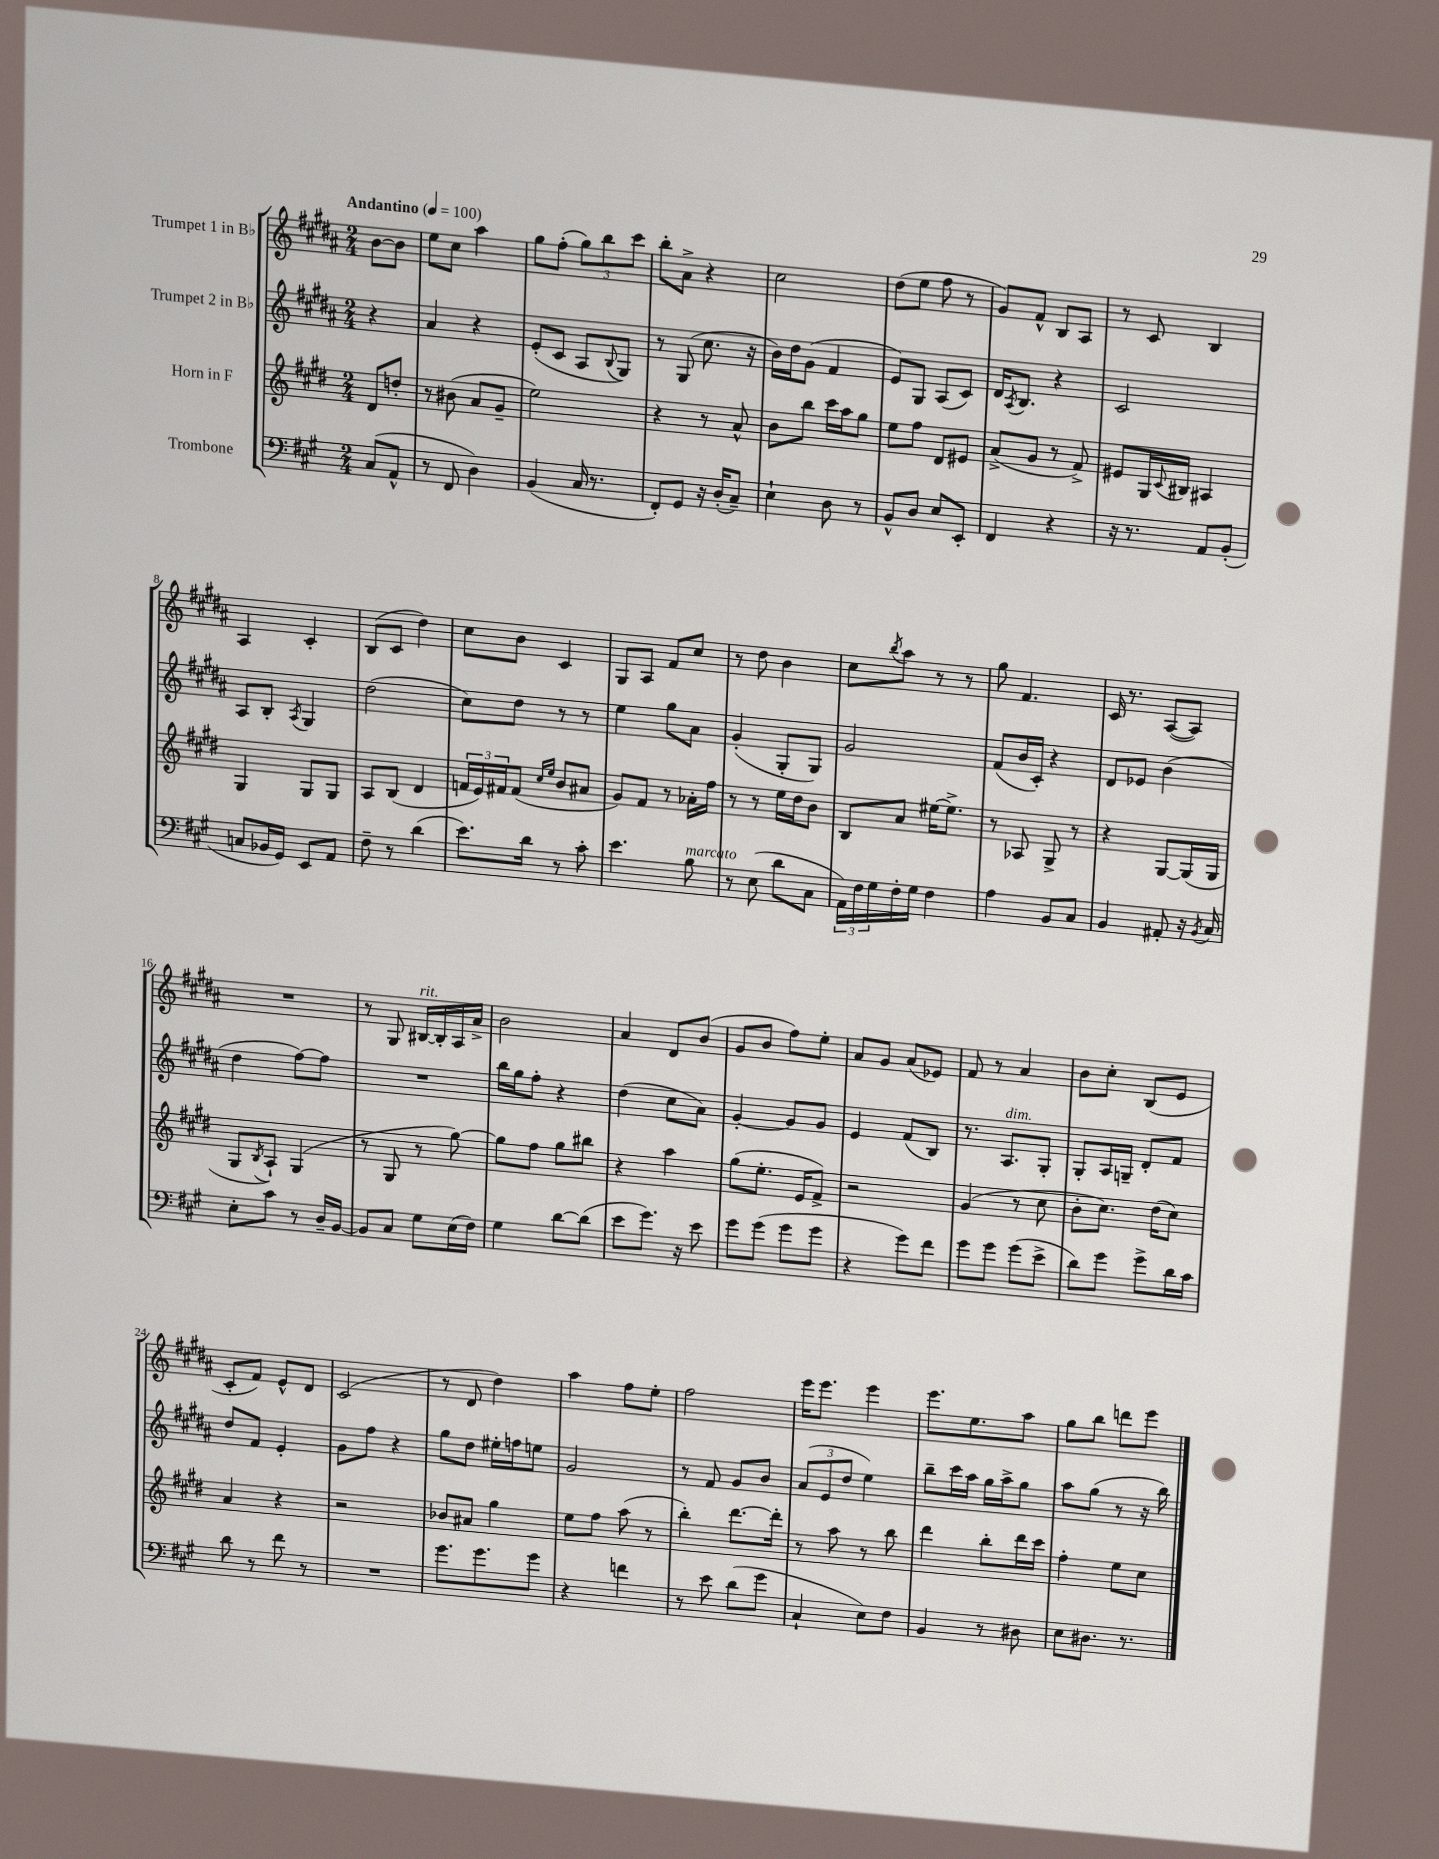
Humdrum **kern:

**kern	**kern	**kern	**kern
*staff4	*staff3	*staff2	*staff1
*clefF4	*clefG2	*clefG2	*clefG2
*k[f#c#g#]	*k[f#c#g#d#]	*k[f#c#g#d#a#]	*k[f#c#g#d#a#]
*M2/4	*M2/4	*M2/4	*M2/4
*MM100	*MM100	*MM100	*MM100
(8C#/L	8d#/L	4r	[8b\L
8AA^^/J	8dd'/J	.	8b\]J
=	=	=	=
8r	8r	4a#/	8ee\L
8FF#/	(8b#\	.	8cc#\J
4D\)	8a/L	4r	4aa#\
.	8g#~/J	.	.
=	=	=	=
(4BB/	2ee\)	(8e'/L	8gg#\L
.	.	8c#/J	(8ff#'\J
16C#/	.	8A#/L	12gg#\L)
8.r	.	.	.
.	.	.	12bb\
.	.	8qqB/	.
.	.	8G#/J)	.
.	.	.	12ccc#\J
=	=	=	=
8FF#'/L)	4r	8r	8bb'\L
8GG#/J	.	(8G#/	8a#^\J
16r	8r	8.cc#\	4r
(16D'/LK	.	.	.
8C#~/J)	8a^^/	.	.
.	.	16r	.
=	=	=	=
4E`\	8b\L	16b\LL)	2cc#\
.	.	16dd#\J	.
.	8bb\J	(8g#\J	.
8D\	16ccc#\LL	4f#/	.
.	16aa\J	.	.
8r	8gg#\J	.	.
=	=	=	=
8BB^^/L	8ee\L	8e/L)	(8dd#\L
8D/J	8ff#\J	8G#/J	8ee\J
8E/L	8d#/L	(8A#/L	8ff#\
8EE'/J	8e#/J	8c#/J)	8r
=	=	=	=
4FF#/	(8a^/L	16d#/LK	8g#/L)
.	.	8qA#/	.
.	.	8.B/J	.
.	8g#/J	.	8f#^^/J
4r	8r	4r	8B/L
.	8f#^/)	.	8A#/J
=	=	=	=
16r	8e#/L	2c#/	8r
8.r	.	.	.
.	16G#/L	.	8c#/
.	8qqc#/	.	.
.	16B#/JJ	.	.
8AA/L	4A#/	.	4B/
(8BB'/J	.	.	.
=	=	=	=
8C/L	4G#/	8A#/L	4A#/
16BB-/L	.	8B'/J	.
16GG#/JJ)	.	.	.
.	.	8qA#/	.
8EE/L	8G#/L	4G#/	4c#'/
8AA/J	8G#/J	.	.
=	=	=	=
8F#~\	8A/L	(2dd#\	(8B/L
8r	(8B/J	.	8c#/J
(4d\	4d#/	.	4dd#\)
=	=	=	=
8.e\L)	24f/LL	8cc#\L)	8cc#\L
.	24e/)	.	.
.	24f#/J	.	.
.	(8f#/J	8dd#\J	8b\J
16d\Jk	.	.	.
.	16qqcc#/LL	.	.
.	16qqee/JJ	.	.
8r	8b/L	8r	4c#/
8c#'\	8a#/J	8r	.
=	=	=	=
4.e\	8g#/L)	4ee\	8G#/L
.	8f#/J	.	8A#/J
.	8r	8gg#\L	8f#/L
8B\	16a-'\LL	8a#\J	8cc#/J
.	16ff#\JJ	.	.
=	=	=	=
8r	8r	(4g#'/	8r
(8E\	8r	.	8dd#\
8d\L	16ee\LL	8G#'/L	4b\
.	16dd#\J	.	.
8C#\J	8b\J	8G#/J)	.
=	=	=	=
24AA\LL)	8B/L	2g#/	8cc#\L
24F#\	.	.	.
24G#\	.	.	.
.	.	.	8qbb/
16F#'\	8a/J	.	8aa#\J
16G#\JJ	.	.	.
4F#\	[16ee#\LK	.	8r
.	8.ee#^\]J	.	.
.	.	.	8r
=	=	=	=
4A\	8r	(8f#/L	8gg#\
.	8A-/	16b/L	4.f#/
.	.	16c#'/JJ)	.
8BB/L	8G#^/	4r	.
8C#/J	8r	.	.
=	=	=	=
4BB/	4r	8d#/L	16c#/
.	.	.	8.r
.	.	8e-/J	.
8AA#'/	[8G#/L	(4b\	([8A#/L
16r	(16G#/]L	.	8A#/]J)
8qBB/	.	.	.
16C#/	16G#/JJ	.	.
=	=	=	=
8E'\L	8G#/L	4dd#\	2r
.	8qB/	.	.
8c#\J	8A`/J)	.	.
8r	(4G#/	[8ff#\L)	.
16D~/LL	.	8ff#\]J	.
[16BB/JJ	.	.	.
=	=	=	=
8BB/]L	8r	2r	8r
8C#/J	8G#/	.	8G#/
8G#\L	8r	.	[16B#/LL
.	.	.	16B#'/]
(16E\L	[8gg#\)	.	16A#/
16F#\JJ)	.	.	16a#^/JJ
=	=	=	=
4G#\	8gg#\]L	16bb\LL	2b\
.	.	16gg#\J	.
.	8ff#\J	8ff#'\J	.
[8d\L	8gg#\L	4r	.
(8d\]J	8bb#\J	.	.
=	=	=	=
8e\L	4r	(4dd#\	4a#/
8.g#\J)	.	.	.
.	4aa\	8cc#\L	8d#/L
16r	.	.	.
8e\	.	8a#\J)	(8b/J
=	=	=	=
8g#\L	(8gg#\L	[4g#'/	8g#/L
(8g#\J	8.ee'\J	.	8b/J
8g#\L	.	8g#/]L	8ff#\L)
.	16e/LK	.	.
8g#\J	8f#^/J)	8g#/J	8ee'\J
=	=	=	=
4r	2r	4e/	8a#/L
.	.	.	8g#/J
8g#\L)	.	(8f#/L	(8a#/L
8f#\J	.	8B/J)	8e-/J)
=	=	=	=
8g#\L	(4g#/	8.r	8f#/
8g#\J	.	.	8r
.	.	8.A#/L	.
(8g#\L	8r	.	4a#/
8e^\J	8cc#\	8G#'/J	.
=	=	=	=
8d\L)	8b'\L	8G#'/L	8b\L
8g#\J	8.cc#\J)	16A#/L	8cc#'\J
.	.	16G~/JJ	.
8g#^\L	.	8d#'/L	(8B/L
.	(16dd#\LK	.	.
16d\L	8cc#\J)	8f#/J	8e/J
16c#\JJ	.	.	.
=	=	=	=
8d\	4a/	8dd#/L	8c#'/L
8r	.	8f#/J	8f#/J)
8f#\	4r	4e'/	8e^^/L
8r	.	.	8d#/J
=	=	=	=
2r	2r	8g#\L	(2c#/
.	.	8ff#\J	.
.	.	4r	.
=	=	=	=
8.g#\L	8b-/L	8gg#\L	8r
.	8a#/J	8dd#\J	8d#/
8.g#\	.	.	.
.	4gg#\	16ee#'\LL	4dd#\)
.	.	16ff\J	.
8g#\J	.	8ee\J	.
=	=	=	=
4r	8ee\L	2g#/	4aa#\
.	8ff#\J	.	.
4f\	(8aa\	.	8ff#\L
.	8r	.	8ee'\J
=	=	=	=
8r	4bb'\)	8r	2ff#\
8e\	.	8f#/	.
(8d\L	[8.ddd#\L	8g#/L	.
8g#\J	.	8b/J	.
.	16ddd#'\]Jk	.	.
=	=	=	=
4C#`/	8r	(12a#/L	16eee\LK
.	.	.	8.eee\J
.	.	12e/	.
.	8aa\	.	.
.	.	12dd#/J	.
8E\L)	8r	4ee\)	4eee\
8F#\J	8bb\	.	.
=	=	=	=
4BB/	4ddd#\	8bb~\L	8.eee\L
.	.	16ccc#\L	.
.	.	16aa#\JJ	8.ee\
8r	8bb'\L	16gg#\LL	.
.	.	16aa#^\J	.
8D#\	16ddd#\L	8gg#\J	8aa#\J
.	16ccc#\JJ	.	.
=	=	=	=
8E\L	4ff#'\	8aa#\L	8gg#\L
8.D#\J	.	(8gg#\J	8bb\J
.	8ee\L	8r	8ddd\L
8.r	.	.	.
.	8cc#\J	16r	8eee\J
.	.	16bb\)	.
==	==	==	==
*-	*-	*-	*-
